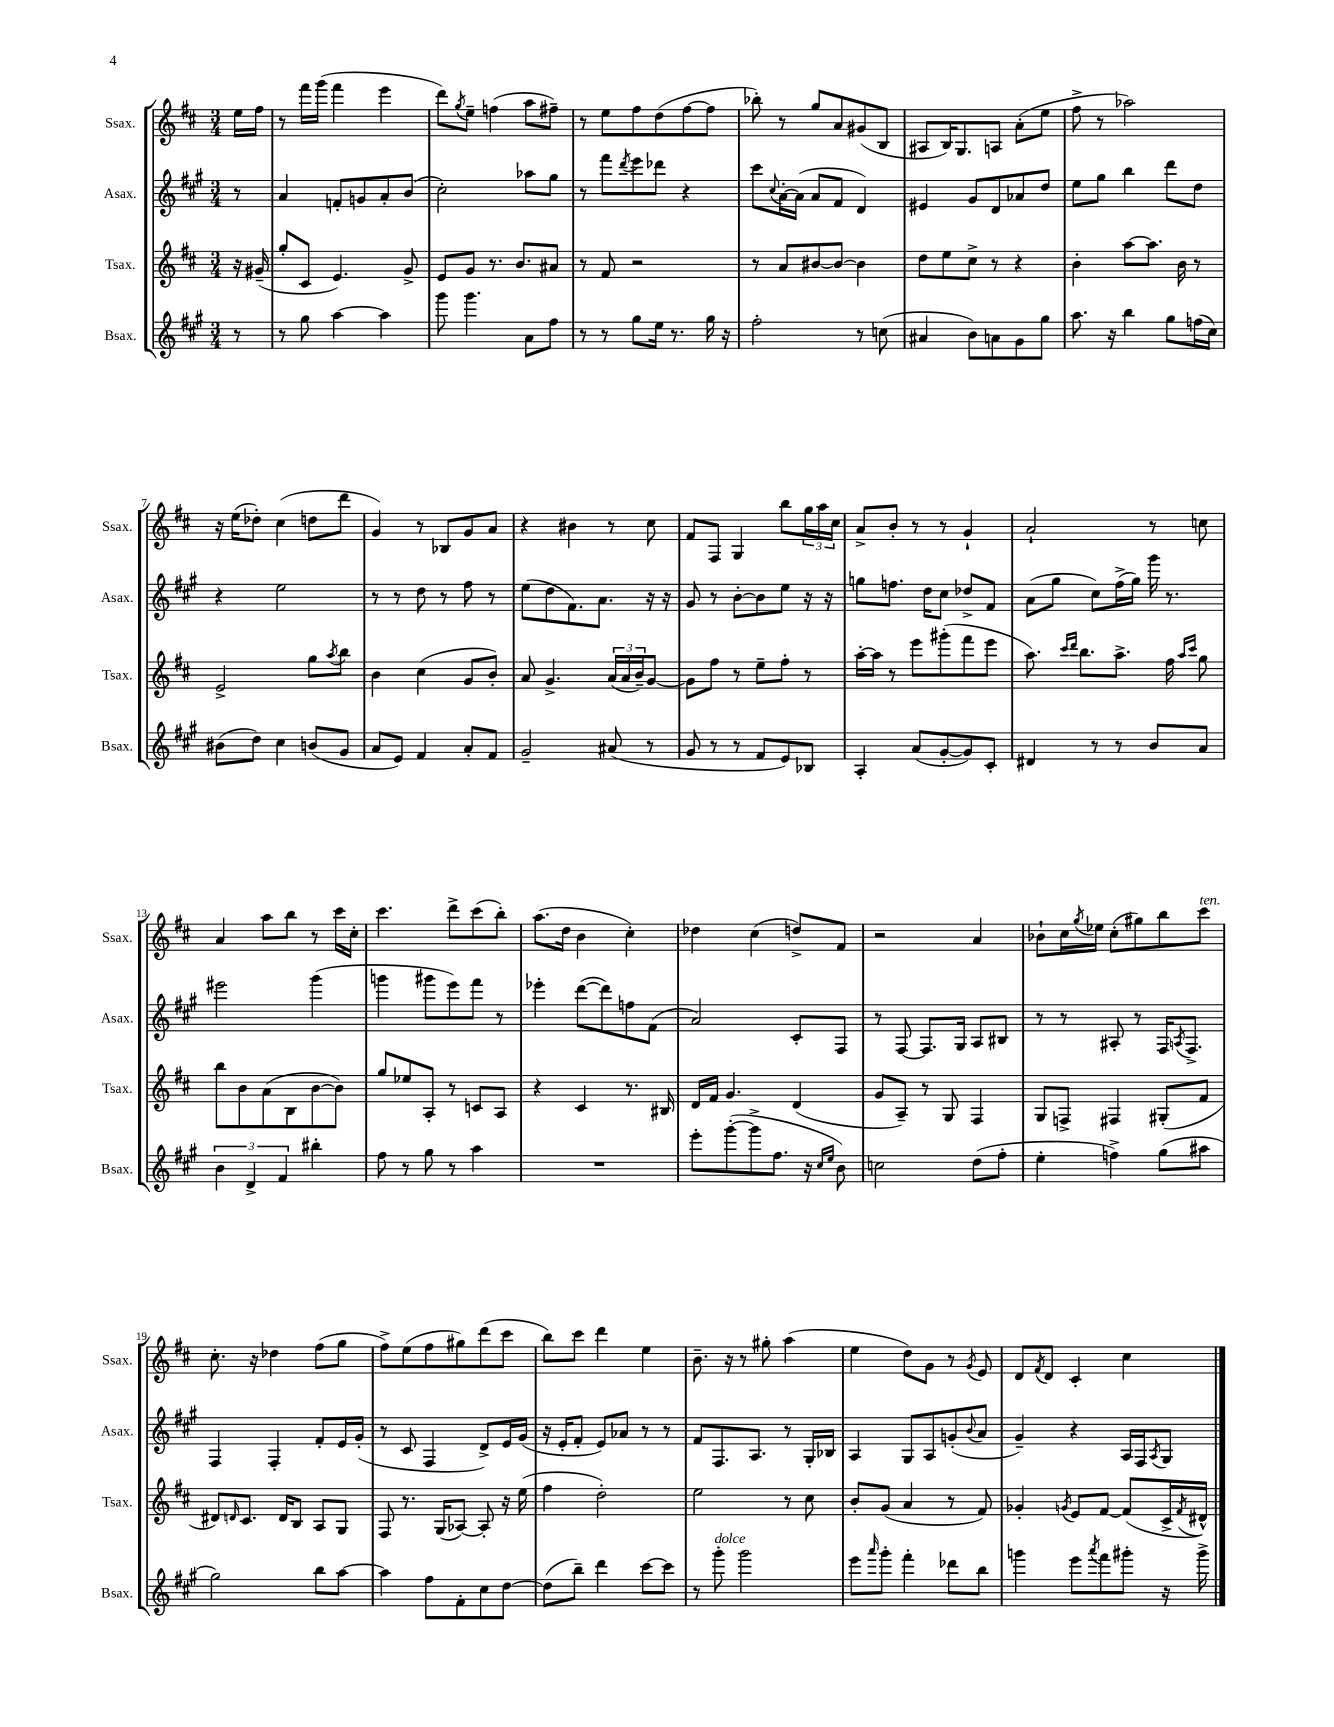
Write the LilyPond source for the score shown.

<<
\new StaffGroup <<
\new Staff = "s0" \with { instrumentName = "Ssax." shortInstrumentName = "Ssax." } {
    \clef treble \key d \major \numericTimeSignature \time 3/4 \partial 8
    e''16 fis''16 |
    r8 fis'''16 g'''16( fis'''4 e'''4 |
    d'''8) \acciaccatura { g''8 } e''8-- f''4( a''8 fis''8--) |
    r8 e''8 fis''8 d''8( fis''8~ fis''8 |
    bes''8-.) r8 g''8 a'8 gis'8( b8 |
    ais8 b16) g8. a8 a'8-.( e''8 |
    fis''8-> r8 aes''2) |
    r16 e''16( des''8-.) cis''4( d''8 d'''8 |
    g'4) r8 bes8 g'8 a'8 |
    r4 bis'4 r8 cis''8 |
    fis'8 fis8 g4 b''8 \tuplet 3/2 { g''16 a''16 cis''16 } |
    a'8-> b'8-. r8 r8 g'4-! |
    a'2-! r8 c''8 |
    a'4 a''8 b''8 r8 cis'''16 cis''16-. |
    cis'''4. d'''8-> cis'''8( b''8-.) |
    a''8.( d''16 b'4 cis''4-.) |
    des''4 cis''4( d''8->) fis'8 |
    r2 a'4 |
    bes'8-! cis''16 \acciaccatura { g''8 } ees''16 cis''8-.( gis''8) b''8 cis'''8^\markup { \italic "ten." } |
    cis''8.-. r16 des''4 fis''8( g''8 |
    fis''8->) e''8( fis''8 gis''8) d'''8( cis'''8 |
    b''8) cis'''8 d'''4 e''4 |
    b'8.-- r16 r8 gis''8-. a''4( |
    e''4 d''8) g'8 r8 \acciaccatura { g'8 } e'8 |
    d'8 \acciaccatura { fis'8 } d'8 cis'4-. cis''4 \bar "|." |
}
\new Staff = "s1" \with { instrumentName = "Asax." shortInstrumentName = "Asax." } {
    \clef treble \key a \major \numericTimeSignature \time 3/4 \partial 8
    r8 |
    a'4 f'8-. g'8 a'8-. b'8( |
    cis''2-.) aes''8 gis''8 |
    r8 fis'''8 \acciaccatura { d'''8 } e'''8 des'''8 r4 |
    cis'''8 \appoggiatura { cis''8 } a'16~-. a'16( a'8 fis'8 d'4) |
    eis'4 gis'8 d'8 aes'8 d''8 |
    e''8 gis''8 b''4 d'''8 d''8 |
    r4 e''2 |
    r8 r8 d''8 r8 fis''8 r8 |
    e''8( d''8 fis'8.) a'8. r16 r16 |
    gis'8 r8 b'8~-. b'8 e''8 r16 r16 |
    g''8 f''8. d''16 cis''8 des''8-> fis'8 |
    a'8( gis''8 cis''8) fis''16->( gis''16) gis'''16 r8. |
    eis'''2 gis'''4( |
    g'''4 gis'''8 e'''8) fis'''8 r8 |
    ees'''4-. d'''8~( d'''8) f''8 fis'8( |
    a'2) cis'8-. fis8 |
    r8 fis8~ fis8. gis16 a8 bis8 |
    r8 r8 ais8-. r8 fis16 \acciaccatura { a8 } fis8.-> |
    fis4 fis4-. fis'8-. e'16 gis'16-.( |
    r8 cis'8 fis4 d'8->) e'16 gis'16( |
    r16 e'16-. fis'8-. e'8) aes'8 r8 r8 |
    fis'8 fis8. a8. r8 gis16-. bes16 |
    a4 gis8 a8 g'8-.( \appoggiatura { b'8 } a'8 |
    gis'4--) r4 a16 fis16 \acciaccatura { a8 } gis8 \bar "|." |
}
\new Staff = "s2" \with { instrumentName = "Tsax." shortInstrumentName = "Tsax." } {
    \clef treble \key d \major \numericTimeSignature \time 3/4 \partial 8
    r16 gis'16--( |
    g''8-. cis'8 e'4.) g'8-> |
    e'8 g'8 r8. b'8. ais'8 |
    r8 fis'8 r2 |
    r8 a'8 bis'8~ bis'8~ bis'4 |
    d''8 e''8 cis''8-> r8 r4 |
    b'4-. a''8~ a''8. b'16 r8 |
    e'2-> g''8 \acciaccatura { a''8 } b''8 |
    b'4 cis''4( g'8 b'8-.) |
    a'8 g'4.-> \tuplet 3/2 { a'16( a'16 b'16--) } g'8~ |
    g'8 fis''8 r8 e''8-- fis''8-. r8 |
    a''16~-. a''16 r8 e'''8 gis'''8-.( fis'''8 e'''8 |
    a''8.) \grace { cis'''16 d'''16 } b''8. a''8.-> fis''16 \grace { a''16 cis'''16 } g''8 |
    b''8 b'8 a'8( b8 b'8~ b'8) |
    g''8 ees''8 a8-. r8 c'8 a8 |
    r4 cis'4 r8. bis16 |
    d'16 fis'16 g'4. d'4( |
    g'8 a8--) r8 g8 fis4 |
    g8 f8-> fis4 gis8-.( fis'8 |
    dis'8) \grace { d'16 } cis'8. d'16 b8 a8 g8 |
    fis8 r8. g16( aes8~) aes8-. r16 e''16( |
    fis''4 d''2-.) |
    e''2 r8 cis''8 |
    b'8-. g'8( a'4 r8 fis'8) |
    ges'4-. \acciaccatura { g'8 } e'8 fis'8~ fis'8( cis'16-> \acciaccatura { fis'8 } dis'16-^) \bar "|." |
}
\new Staff = "s3" \with { instrumentName = "Bsax." shortInstrumentName = "Bsax." } {
    \clef treble \key a \major \numericTimeSignature \time 3/4 \partial 8
    r8 |
    r8 gis''8 a''4~ a''4 |
    gis'''8 gis'''4. a'8 fis''8 |
    r8 r8 gis''8 e''16 r8. gis''16 r16 |
    fis''2-. r8 c''8( |
    ais'4 b'8) a'8 gis'8 gis''8 |
    a''8. r16 b''4 gis''8 f''16( cis''16) |
    bis'8( d''8) cis''4 b'8( gis'8 |
    a'8 e'8) fis'4 a'8-. fis'8 |
    gis'2-- ais'8( r8 |
    gis'8 r8 r8 fis'8 e'8) bes8 |
    a4-. a'8( gis'8~-. gis'8) cis'8-. |
    dis'4 r8 r8 b'8 a'8 |
    \tuplet 3/2 { b'4 d'4-> fis'4 } bis''4-. |
    fis''8 r8 gis''8 r8 a''4 |
    R2. |
    e'''8-. gis'''8~-.( gis'''8-> fis''8. r16 \grace { cis''16 e''16 } b'8) |
    c''2 d''8( fis''8-. |
    e''4-. f''4->) gis''8( ais''8 |
    gis''2) b''8 a''8~ |
    a''4 fis''8 fis'8-. cis''8 d''8~ |
    d''8( b''8--) d'''4 cis'''8~ cis'''8 |
    r8 gis'''8-.^\markup { \italic "dolce" } gis'''2 |
    e'''8 \grace { a'''16 } gis'''8-. fis'''4-. des'''8 b''8 |
    g'''4 e'''8 \acciaccatura { a'''8 } fis'''8 gis'''8-. r16 gis'''16-> \bar "|." |
}
>>
>>
